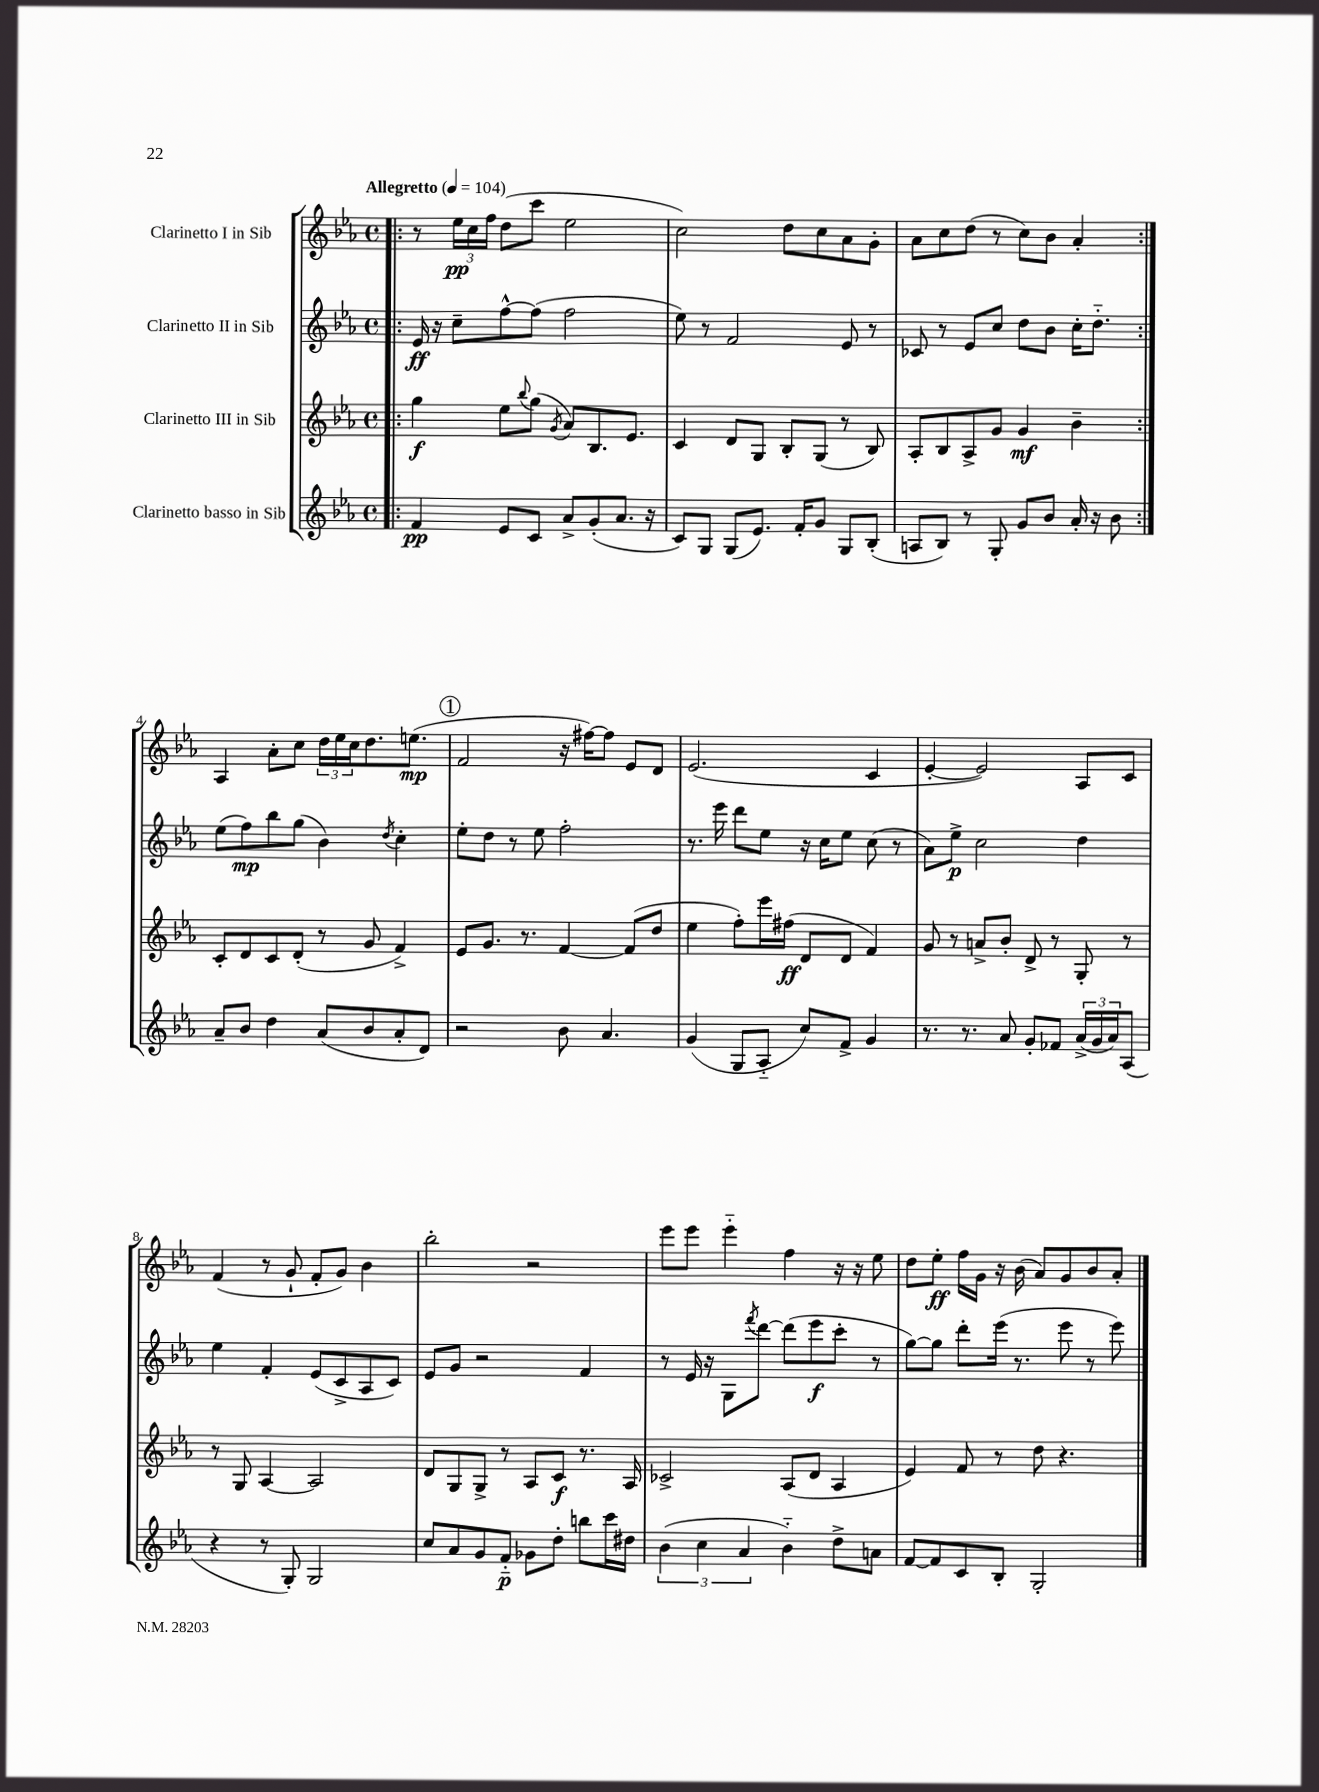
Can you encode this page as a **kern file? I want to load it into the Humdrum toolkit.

**kern	**kern	**kern	**kern
*staff4	*staff3	*staff2	*staff1
*clefG2	*clefG2	*clefG2	*clefG2
*k[b-e-a-]	*k[b-e-a-]	*k[b-e-a-]	*k[b-e-a-]
*M4/4	*M4/4	*M4/4	*M4/4
*met(c)	*met(c)	*met(c)	*met(c)
*MM104	*MM104	*MM104	*MM104
=!|:	=!|:	=!|:	=!|:
4f/	4gg\	16e-/	8r
.	.	16r	.
.	.	8cc~\L	24ee-\LL
.	.	.	24cc\
.	.	.	24ff\JJ
8e-/L	8ee-\L	[8ff^^\	(8dd\L
.	8qqbb-/	.	.
8c/J	(8gg\J	(8ff\]J	8ccc\J
.	8qg/	.	.
8a-^/L	8a-/L)	2ff\	2ee-\
(8g'/	8.B-/	.	.
8.a-/J	.	.	.
.	8.e-/J	.	.
16r	.	.	.
=	=	=	=
8c/L)	4c/	8ee-\)	2cc\)
8G/J	.	8r	.
(8G/L	8d/L	2f/	.
8.e-/J)	8G/J	.	.
.	8B-'/L	.	8dd\L
16f'/LK	.	.	.
8g/J	(8G/J	.	8cc\
8G/L	8r	8e-/	8a-\
(8B-'/J	8B-/)	8r	8g'\J
=	=	=	=
8A/L	8A-'/L	8c-/	8a-\L
8B-/J)	8B-/	8r	8cc\
8r	8A-^/	8e-/L	(8dd\J
8G'/	8g/J	8cc/J	8r
8g/L	4g/	8dd\L	8cc\L)
8b-/J	.	8b-\J	8b-\J
16a-'/	4b-~\	16cc'\LK	4a-'/
16r	.	8.dd'~\J	.
8b-\	.	.	.
=:|!	=:|!	=:|!	=:|!
8a-~/L	8c'/L	(8ee-\L	4A-/
8b-/J	8d/	8ff\)	.
4dd\	8c/	8bb-\	8a-'\L
.	(8d'/J	(8gg\J	8cc\J
(8a-/L	8r	4b-\)	24dd\LL
.	.	.	24ee-\
.	.	.	24cc\J
8b-/	8g/	.	8.dd\
.	.	8qdd/	.
8a-'/	4f^/)	4cc'\	.
.	.	.	(8.ee\J
8d/J)	.	.	.
=	=	=	=
2r	8e-/L	8ee-'\L	2f/
.	8.g/J	8dd\J	.
.	.	8r	.
.	8.r	.	.
.	.	8ee-\	.
8b-\	[4f/	2ff'\	16r
.	.	.	[16ff#\LK)
4.a-/	.	.	8ff#\]J
.	(8f/]L	.	8e-/L
.	8dd/J	.	8d/J
=	=	=	=
(4g/	4ee-\	8.r	(2.e-/
.	.	16eee-\	.
8G/L	8ff'\L)	8ddd\L	.
8A-'~/J	16eee-\L	8ee-\J	.
.	(16ff#\JJ	.	.
8cc/L)	8d/L	16r	.
.	.	16cc\LK	.
8f^/J	8d/J	8ee-\J	.
4g/	4f/)	(8cc\	4c/
.	.	8r	.
=	=	=	=
8.r	8g/	8a-\L)	[4e-'/
.	8r	8ee-^\J	.
8.r	.	.	.
.	8a^/L	2cc\	2e-/])
8a-/	8b-'/J	.	.
8g'/L	8d^/	.	.
8f-/J	8r	.	.
(24a-^/LL	8G'/	4dd\	8A-/L
24g/	.	.	.
24a-/J)	.	.	.
(8A-/J	8r	.	8c/J
=	=	=	=
4r	8r	4ee-\	(4f/
.	8G/	.	.
8r	[4A-/	4f'/	8r
8G'/)	.	.	8g`/
2G/	2A-/]	(8e-/L	8f'/L
.	.	8c^/	8g/J)
.	.	8A-/	4b-\
.	.	8c/J)	.
=	=	=	=
8cc/L	8d/L	8e-/L	2bb-'\
8a-/	8G/	8g/J	.
8g/	8G^/J	2r	.
8f'~/J	8r	.	.
8g-\L	8A-/L	.	2r
8dd'\J	8c/J	.	.
8bb\L	8.r	4f/	.
16ccc\L	.	.	.
16dd#\JJ	16A-/	.	.
=	=	=	=
(6b-\	2c-^/	8r	8eee-\L
.	.	16e-/	8eee-\J
6cc\	.	.	.
.	.	16r	.
.	.	8G\L	4eee-'~\
6a-/	.	.	.
.	.	8qfff/	.
.	.	[8ddd\J	.
4b-'~\)	(8A-/L	(8ddd\]L	4ff\
.	8d/J	8eee-\	.
8dd^\L	4A-/	8ccc'\J	16r
.	.	.	16r
8a\J	.	8r	8ee-\
=	=	=	=
[8f/L	4e-/)	[8gg\L)	8dd\L
8f/]	.	8gg\]J	8ee-'\J
8c/	8f/	8ddd'\L	16ff\LL
.	.	.	16g\JJ
8B-'/J	8r	(16eee-\Jk	16r
.	.	8.r	(16b-\
2G'/	8dd\	.	8a-/L)
.	4.r	8eee-\	8g/
.	.	8r	8b-/
.	.	8eee-\)	8a-'/J
==	==	==	==
*-	*-	*-	*-
